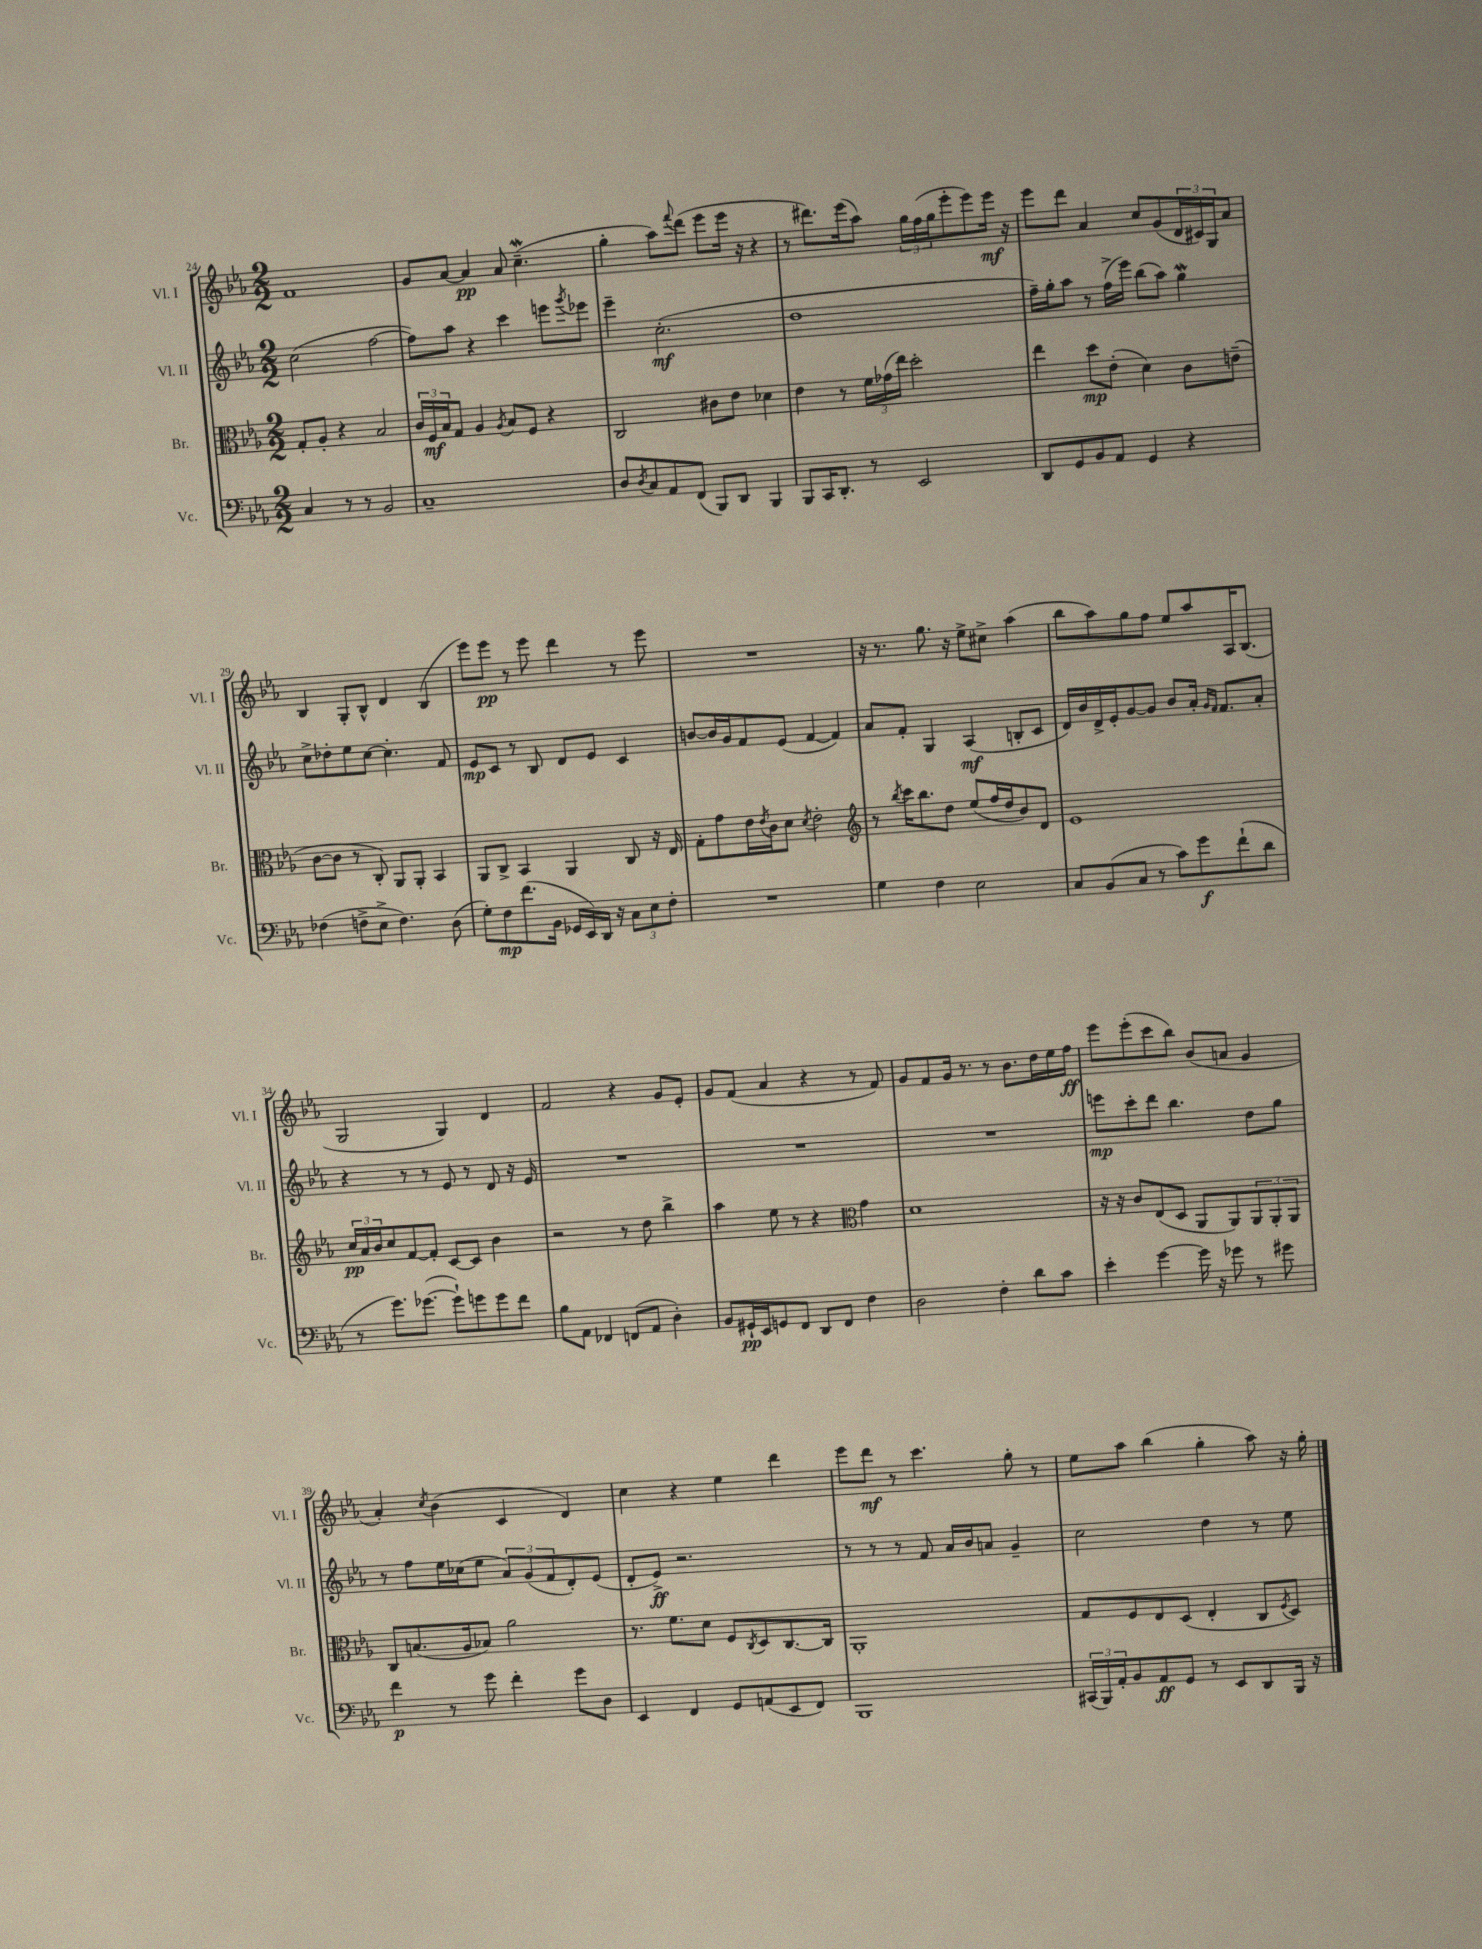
<<
\new StaffGroup <<
\new Staff = "s0" \with { instrumentName = "Vl. I" shortInstrumentName = "Vl. I" } {
    \clef treble \key ees \major \numericTimeSignature \time 2/2
    f'1 |
    g'8 aes'8~ aes'4\pp aes'8 c''4.--\mordent( |
    g''4-. aes''8) \appoggiatura { f'''8 } d'''8( ees'''8 ees'''16 r16 r4 |
    r8 dis'''8.) ees'''16( aes''8) \tuplet 3/2 { g''16 f''16( g''16 } ees'''8-. ees'''8) ees'''16\mf r16 |
    ees'''8 d'''8 aes'4 c''8 g'8( \tuplet 3/2 { d'16 cis'16) g16 } aes'8 |
    bes4 g8-. bes8-^ d'4 bes4( |
    ees'''8) ees'''8\pp r8 ees'''8 d'''4 r8 ees'''8 |
    R1 |
    r16 r8. g''8. r16 ees''8-> cis''8-> aes''4( |
    bes''8 aes''8) g''8 f''8 ees''8 aes''8 aes16 bes8.( |
    g2 g4) d'4 |
    f'2 r4 g'8 ees'8-. |
    g'8 f'8( aes'4 r4 r8 f'8) |
    g'8 f'8 g'16 r8. r8 bes'8. d''16 ees''16 f''16\ff |
    ees'''8 ees'''8-.( c'''8 bes''8) bes'8( a'8 g'4 |
    aes'4-.) \acciaccatura { c''8 } bes'4( c'4 d'4) |
    c''4 r4 ees''4 d'''4 |
    ees'''8 d'''8\mf r8 c'''4. g''8-. r8 |
    ees''8 aes''8 bes''4( g''4-. aes''8) r16 g''16-. \bar "|." |
}
\new Staff = "s1" \with { instrumentName = "Vl. II" shortInstrumentName = "Vl. II" } {
    \clef treble \key ees \major \numericTimeSignature \time 2/2
    c''2( f''2~ |
    f''8) aes''8 r4 c'''4 e'''8 \acciaccatura { g'''8 } ees'''8 |
    ees'''4-- c''2.-.\mf( |
    d''1 |
    f''16--) g''16-. aes''8 r8 f''16->( ees'''16) bes''8( aes''8) g''4\mordent |
    c''8-> des''8-. ees''8 c''8~ c''4.-. f'8 |
    ees'8\mp c'8 r8 bes8 d'8 ees'8 c'4 |
    b'8~ b'16 g'16 f'8 ees'8( f'4~ f'4) |
    aes'8 f'8-. g4 aes4\mf( b8-. c'8 |
    d'16) bes'16 d'16-> ees'16-. g'8~ g'8 bes'8 aes'16-. \grace { g'16 f'16 } f'8. aes'8-. |
    r4 r8 r8 ees'8 r8 d'8 r16 ees'16 |
    R1 |
    R1 |
    R1 |
    e'''8\mp c'''8-. d'''8 bes''4. d''8 g''8 |
    r8 f''8 ees''16 ces''16( ees''8 \tuplet 3/2 { aes'8) g'8( f'8 } d'8-.) ees'8( |
    d'8-. ees'8->\ff) r2. |
    r8 r8 r8 f'8 aes'16 bes'16 a'8 g'4-- |
    c''2 d''4 r8 ees''8 \bar "|." |
}
\new Staff = "s2" \with { instrumentName = "Br." shortInstrumentName = "Br." } {
    \clef alto \key ees \major \numericTimeSignature \time 2/2
    g8-. aes8-. r4 bes2 |
    \tuplet 3/2 { c'16 f16\mf bes16 } g8 aes4 \acciaccatura { aes8 } bes8 f8 r4 |
    c2 cis'8 ees'8 des'4 |
    ees'4 r8 \tuplet 3/2 { f'16 ges'16( ees''16) } d''2-. |
    ees''4 d''8\mp ees'8-.( d'4) c'8 e'8--( |
    c'8~ c'8 r8 c8-.) aes,8 aes,8-. bes,4 |
    aes,8 c8-> bes,4 aes,4 c8 r16 ees16 |
    g8-. g'8 ees'16 \acciaccatura { ees'8 } c'16 d'8 \acciaccatura { d'8 } ees'2-. |
    \clef treble r8 \acciaccatura { bes''8 } c'''16 bes''8. d''8 ees''8( f''16 d''16 bes'8) d'8 |
    ees'1 |
    \tuplet 3/2 { c''16\pp aes'16 bes'16 } c''8 f'8~ f'8-. c'8~ c'8 bes'4 |
    r2 r8 d''8 bes''4-> |
    aes''4 ees''8 r8 r4 \clef alto g'4 |
    d'1 |
    r16 r16 c'8 ees8( d8 aes,8 aes,8) \tuplet 3/2 { aes,8 aes,8-. aes,8 } |
    c8 b8.( aes16 bes8) aes'2 |
    r8. f'8. d'8 f8 \acciaccatura { c8 } d8 c8.~ c16 |
    aes,1-. |
    g8 f8 ees8 d8( ees4-. c8 \acciaccatura { f8 } d8) \bar "|." |
}
\new Staff = "s3" \with { instrumentName = "Vc." shortInstrumentName = "Vc." } {
    \clef bass \key ees \major \numericTimeSignature \time 2/2
    c4 r8 r8 bes,2 |
    c1-- |
    d8 \acciaccatura { d8 } c8 aes,8 f,8( bes,,8) d,8 bes,,4 |
    bes,,8 c,16 d,8.-. r8 ees,2 |
    d,8 g,8 bes,8 aes,8 g,4 r4 |
    fes4( f8-> ees8-> f4.) d8( |
    g8-.) f8\mp f'8.( bes,16 ges,16 ees,16) d,16 r16 \tuplet 3/2 { c8 ees8 f8-. } |
    R1 |
    g4 f4 ees2 |
    c8 bes,8( c8 r8 c'8) g'8\f f'8-!( d'8 |
    r8 g'8.) ges'8.~( ges'8-!) g'8 g'8 f'8 |
    bes8 aes,8 fes,4 f,8( aes,8 d4-.) |
    bes,8 gis,16-!\pp ees,16 g,8 f,8 d,8 f,8 f4 |
    d2 f4-. d'8 c'8 |
    ees'4-. g'4~ g'16 r16 ges'8 r8 gis'8 |
    f'4\p r8 g'8 f'4-. g'8 d8 |
    ees,4 f,4 g,8 a,8( ees,8 f,8) |
    bes,,1 |
    \tuplet 3/2 { cis,16( bes,,16) aes,16-. } bes,8 aes,8\ff g,8 r8 ees,8 d,8 bes,,16 r16 \bar "|." |
}
>>
>>
\layout { \context { \Score currentBarNumber = #24 } }
